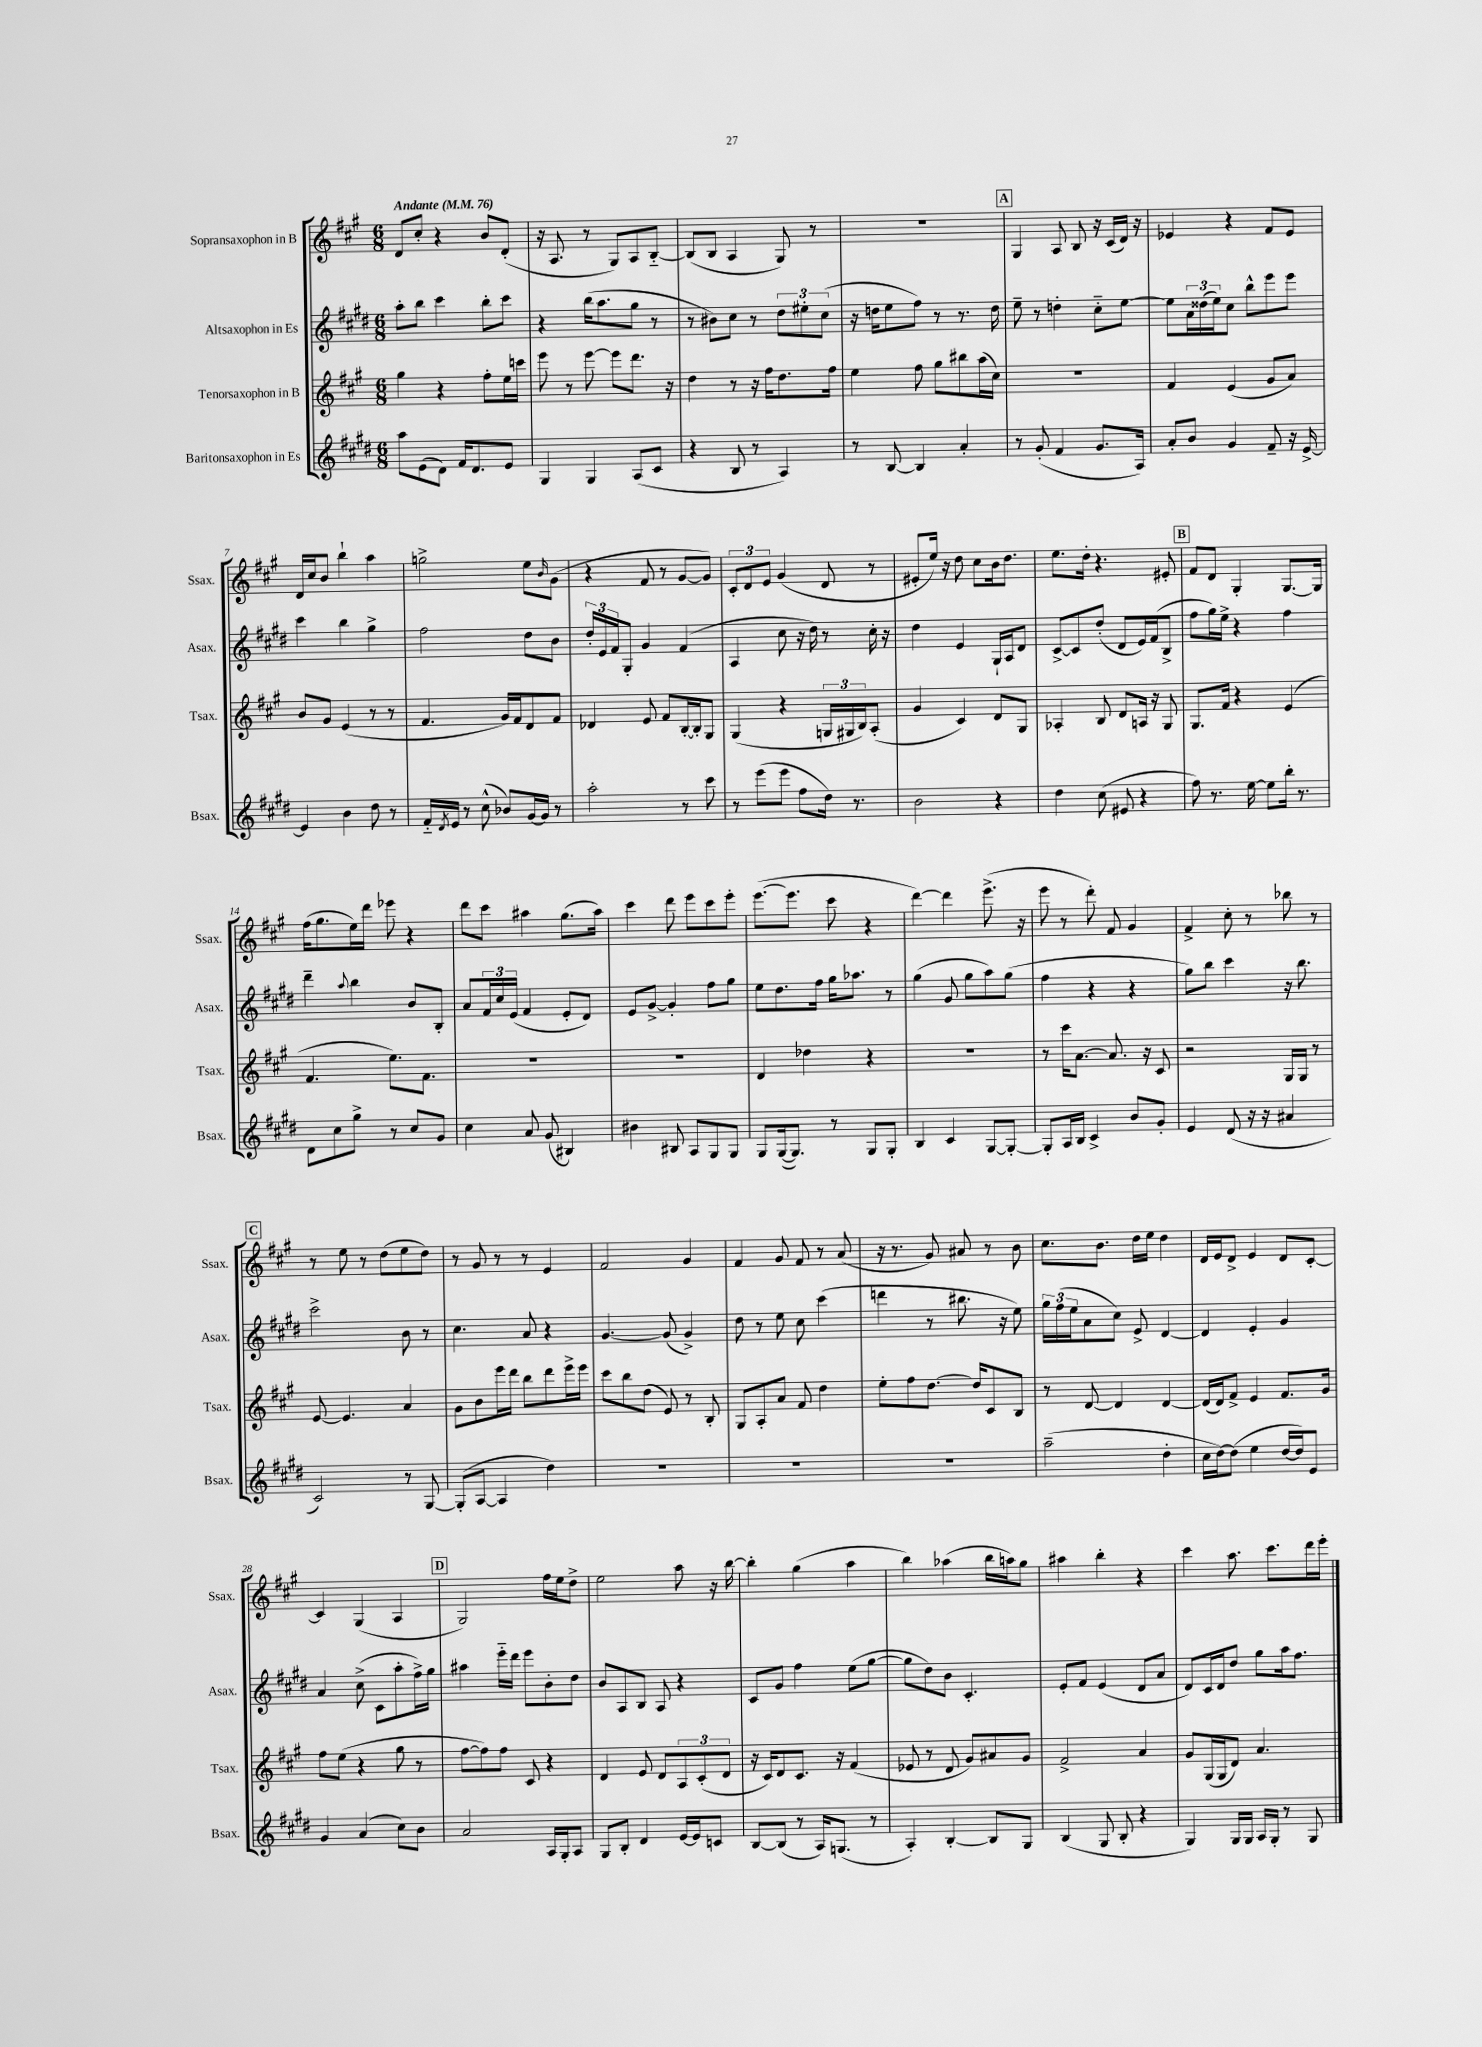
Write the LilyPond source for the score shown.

<<
\new StaffGroup <<
\new Staff = "s0" \with { instrumentName = "Sopransaxophon in B" shortInstrumentName = "Ssax." } {
    \clef treble \key a \major \numericTimeSignature \time 6/8 \tempo "Andante" 4 = 76
    d'8 cis''8-. r4 b'8 d'8-.( |
    r16 a8. r8 gis8) a8 b8~-_ |
    b8( b8 a4 gis8) r8 |
    R2. |
    \mark \markup { \box "A" } gis4 a8 b8 r16 cis'16( d'16) r16 |
    ees'4 r4 fis'8 ees'8 |
    d'16 cis''16 b'8 b''4-! a''4 |
    g''2-> e''8 \grace { b'16 } gis'8( |
    r4 fis'8 r8 gis'8~ gis'8) |
    \tuplet 3/2 { cis'8-. d'8 e'8 } gis'4( d'8 r8 |
    eis'8-. e''16) r16 d''8 cis''8 b'16 d''8. |
    e''8. d''16-. r4. eis'8-. |
    \mark \markup { \box "B" } fis'8 d'8 gis4-. gis8.~ gis16 |
    fis''16( gis''8. e''16) d'''16 ees'''8 r4 |
    d'''8 cis'''8 ais''4 gis''8.( ais''16) |
    cis'''4 d'''8 e'''8 cis'''8 e'''8-. |
    e'''8.~( e'''8. cis'''8 r4 |
    d'''4~) d'''4 e'''8.->( r16 |
    e'''8 r8 d'''8-.) fis'8 gis'4 |
    fis'4-> cis''8-. r8 bes''8 r8 |
    \mark \markup { \box "C" } r8 e''8 r8 d''8( e''8 d''8) |
    r8 gis'8 r8 r8 e'4 |
    fis'2 gis'4 |
    fis'4 gis'8 fis'8 r8 a'8( |
    r16 r8. gis'8) ais'8 r8 b'8 |
    cis''8. b'8. d''16 e''16 d''4 |
    d'16 e'16 d'8-> e'4 d'8 cis'8~-. |
    cis'4 gis4( a4 |
    \mark \markup { \box "D" } gis2) fis''16 e''16 d''8-> |
    e''2 a''8 r16 b''16~ |
    b''4-. gis''4( a''4 |
    b''4) aes''4( b''16 a''16) gis''8 |
    ais''4 b''4-. r4 |
    cis'''4 a''8. cis'''8. d'''16 e'''16-. \bar "|." |
}
\new Staff = "s1" \with { instrumentName = "Altsaxophon in Es" shortInstrumentName = "Asax." } {
    \clef treble \key e \major \numericTimeSignature \time 6/8
    a''8-. b''8 cis'''4 b''8-. cis'''8 |
    r4 b''16( a''8. gis''8 r8 |
    r8 bis'8) cis''8 r8 \tuplet 3/2 { dis''8 eis''8-. cis''8( } |
    r16 d''16 e''8 fis''8) r8 r8. d''16 |
    \mark \markup { \box "A" } e''8-- r8 d''4-. cis''8-_ e''8~ |
    e''8 \tuplet 3/2 { a'16 disis''16( e''16) } cis''8 b''8-^ e'''8 e'''8 |
    cis'''4 b''4 gis''4-> |
    fis''2 dis''8 b'8 |
    \tuplet 3/2 { dis''16-. e'16 fis'16 } gis8-. gis'4 fis'4( |
    a4 cis''8 r16 dis''16) r8 cis''16-. r16 |
    dis''4 e'4 gis16-! a16 dis'8 |
    cis'8~-> cis'8 dis''8-.( dis'8 e'16) fis'16( b8-> |
    \mark \markup { \box "B" } fis''8 gis''16) e''16-> r4 fis''4 |
    dis'''4-- \appoggiatura { a''8 } b''4 b'8 b8-. |
    a'8 \tuplet 3/2 { fis'16 cis''16 e'16( } fis'4 e'8-. dis'8) |
    e'8 gis'8~-> gis'4-. fis''8 gis''8 |
    e''8 dis''8. fis''16 gis''16 aes''8. r8 |
    gis''4( gis'8 gis''8 a''8) gis''8( |
    fis''4 r4 r4 |
    gis''8) b''8 cis'''4 r16 b''8. |
    \mark \markup { \box "C" } cis'''2-> b'8 r8 |
    cis''4. a'8 r4 |
    gis'4.~ gis'8( gis'4->) |
    dis''8 r8 e''8 cis''8 cis'''4( |
    d'''4 r8 bis''8. r16 e''8) |
    \tuplet 3/2 { gis''16 fis''16( e''16 } a'8 cis''8) e'8-> dis'4~ |
    dis'4 e'4-. gis'4 |
    a'4 cis''8->( cis'8 a''8-. fis''16->) gis''16 |
    \mark \markup { \box "D" } ais''4 e'''16-_ dis'''16 e'''8 b'8-. dis''8 |
    b'8 a8 b8 a8 r4 |
    cis'8 gis'8 fis''4 e''8( gis''8~ |
    gis''8 dis''8) b'8 cis'4.-. |
    e'8-. fis'8 e'4( dis'8 a'8 |
    dis'8) cis'16 dis'16 dis''8 gis''8 a''16 fis''8. \bar "|." |
}
\new Staff = "s2" \with { instrumentName = "Tenorsaxophon in B" shortInstrumentName = "Tsax." } {
    \clef treble \key a \major \numericTimeSignature \time 6/8
    gis''4 r4 fis''8-. e''16 c'''16 |
    e'''8 r8 e'''8~ e'''8 d'''8. r16 |
    d''4 r8 r16 fis''16 d''8. fis''16 |
    e''4 fis''8 gis''8 bis''8 a''16( cis''16) |
    \mark \markup { \box "A" } R2. |
    fis'4 e'4( gis'8 a'8) |
    b'8 gis'8 e'4( r8 r8 |
    fis'4. gis'16) fis'16 d'8 fis'8 |
    des'4 e'8 fis'8 b16~-. b16-. gis8 |
    gis4( r4 \tuplet 3/2 { g16 gis16 b16) } a8-.( |
    gis'4 cis'4) d'8 gis8 |
    aes4-. b8 d'8 a16 r16 gis8 |
    \mark \markup { \box "B" } gis8. fis'16 r4 e'4( |
    fis'4. e''8.) fis'8. |
    R2. |
    R2. |
    d'4 des''4 r4 |
    R2. |
    r8 cis'''16 a'8.~ a'8. r16 cis'8 |
    r2 gis16 gis16 r8 |
    \mark \markup { \box "C" } e'8~ e'4. a'4 |
    gis'8 b'8 e'''16 d'''16 b''8 d'''8 e'''16-> e'''16 |
    cis'''8 b''8 d''8( e'8) r8 b8-. |
    gis8 a8-. a'8 fis'8 d''4 |
    e''8-. fis''8 d''8.~ d''16 cis'8 b8 |
    r8 d'8~ d'4 d'4~ |
    d'16( d'16) fis'8-> e'4 fis'8. gis'16 |
    fis''8 e''8( r4 gis''8 r8 |
    \mark \markup { \box "D" } fis''8~ fis''8) fis''8 cis'8 r4 |
    d'4 e'8 d'8 \tuplet 3/2 { a8 cis'8-.( d'8 } |
    r16 cis'16) d'8 cis'8. r16 fis'4( |
    ees'8 r8 d'8 gis'8) ais'8 gis'8 |
    fis'2-> a'4 |
    gis'8 gis16( gis16 d'8) a'4. \bar "|." |
}
\new Staff = "s3" \with { instrumentName = "Baritonsaxophon in Es" shortInstrumentName = "Bsax." } {
    \clef treble \key e \major \numericTimeSignature \time 6/8
    a''8 e'8( dis'8) fis'16 dis'8. e'8 |
    gis4 gis4 a8( cis'8 |
    r4 b8 r8 a4) |
    r8 b8~ b4 a'4-. |
    \mark \markup { \box "A" } r8 gis'8-.( fis'4 gis'8. a16) |
    a'8-. b'8 gis'4 fis'8-- r16 e'16~-> |
    e'4 b'4 dis''8 r8 |
    fis'16-_ \acciaccatura { dis'8 } e'16 r8 cis''8-^( bes'8) gis'16~ gis'16 r8 |
    a''2-. r8 cis'''8 |
    r8 e'''8( e'''8 fis''8 dis''16) r8. |
    b'2 r4 |
    dis''4 cis''8( eis'8 r4 |
    \mark \markup { \box "B" } fis''8) r8. e''16~ e''8 b''16-. r8. |
    dis'8 cis''8 gis''8-> r8 cis''8 gis'8 |
    cis''4 a'8 gis'8( bis4) |
    bis'4 bis8 a8 gis8 gis8 |
    gis8 gis16~( gis8.) r8 gis8 gis8-. |
    b4 cis'4 gis8~ gis8~-. |
    gis8-. a16 b16 cis'4-> b'8 gis'8-. |
    e'4 dis'8( r16 r16 ais'4 |
    \mark \markup { \box "C" } cis'2) r8 gis8~ |
    gis8-.( a8~ a4 dis''4) |
    R2. |
    R2. |
    R2. |
    a''2--( dis''4-. |
    cis''16 dis''16~) dis''8( e''4 dis''16~ dis''16) e'8 |
    gis'4 a'4( cis''8) b'8 |
    \mark \markup { \box "D" } a'2 a16 gis16-. a8 |
    gis8 b8-. dis'4 e'16~ e'16 c'8 |
    b8~ b8( r8 a16) g8.( r8 |
    a4-.) b4~-. b8 gis8 |
    b4( gis8 b8-. r4 |
    gis4) gis16 gis16 a16 gis16-. r8 gis8 \bar "|." |
}
>>
>>
